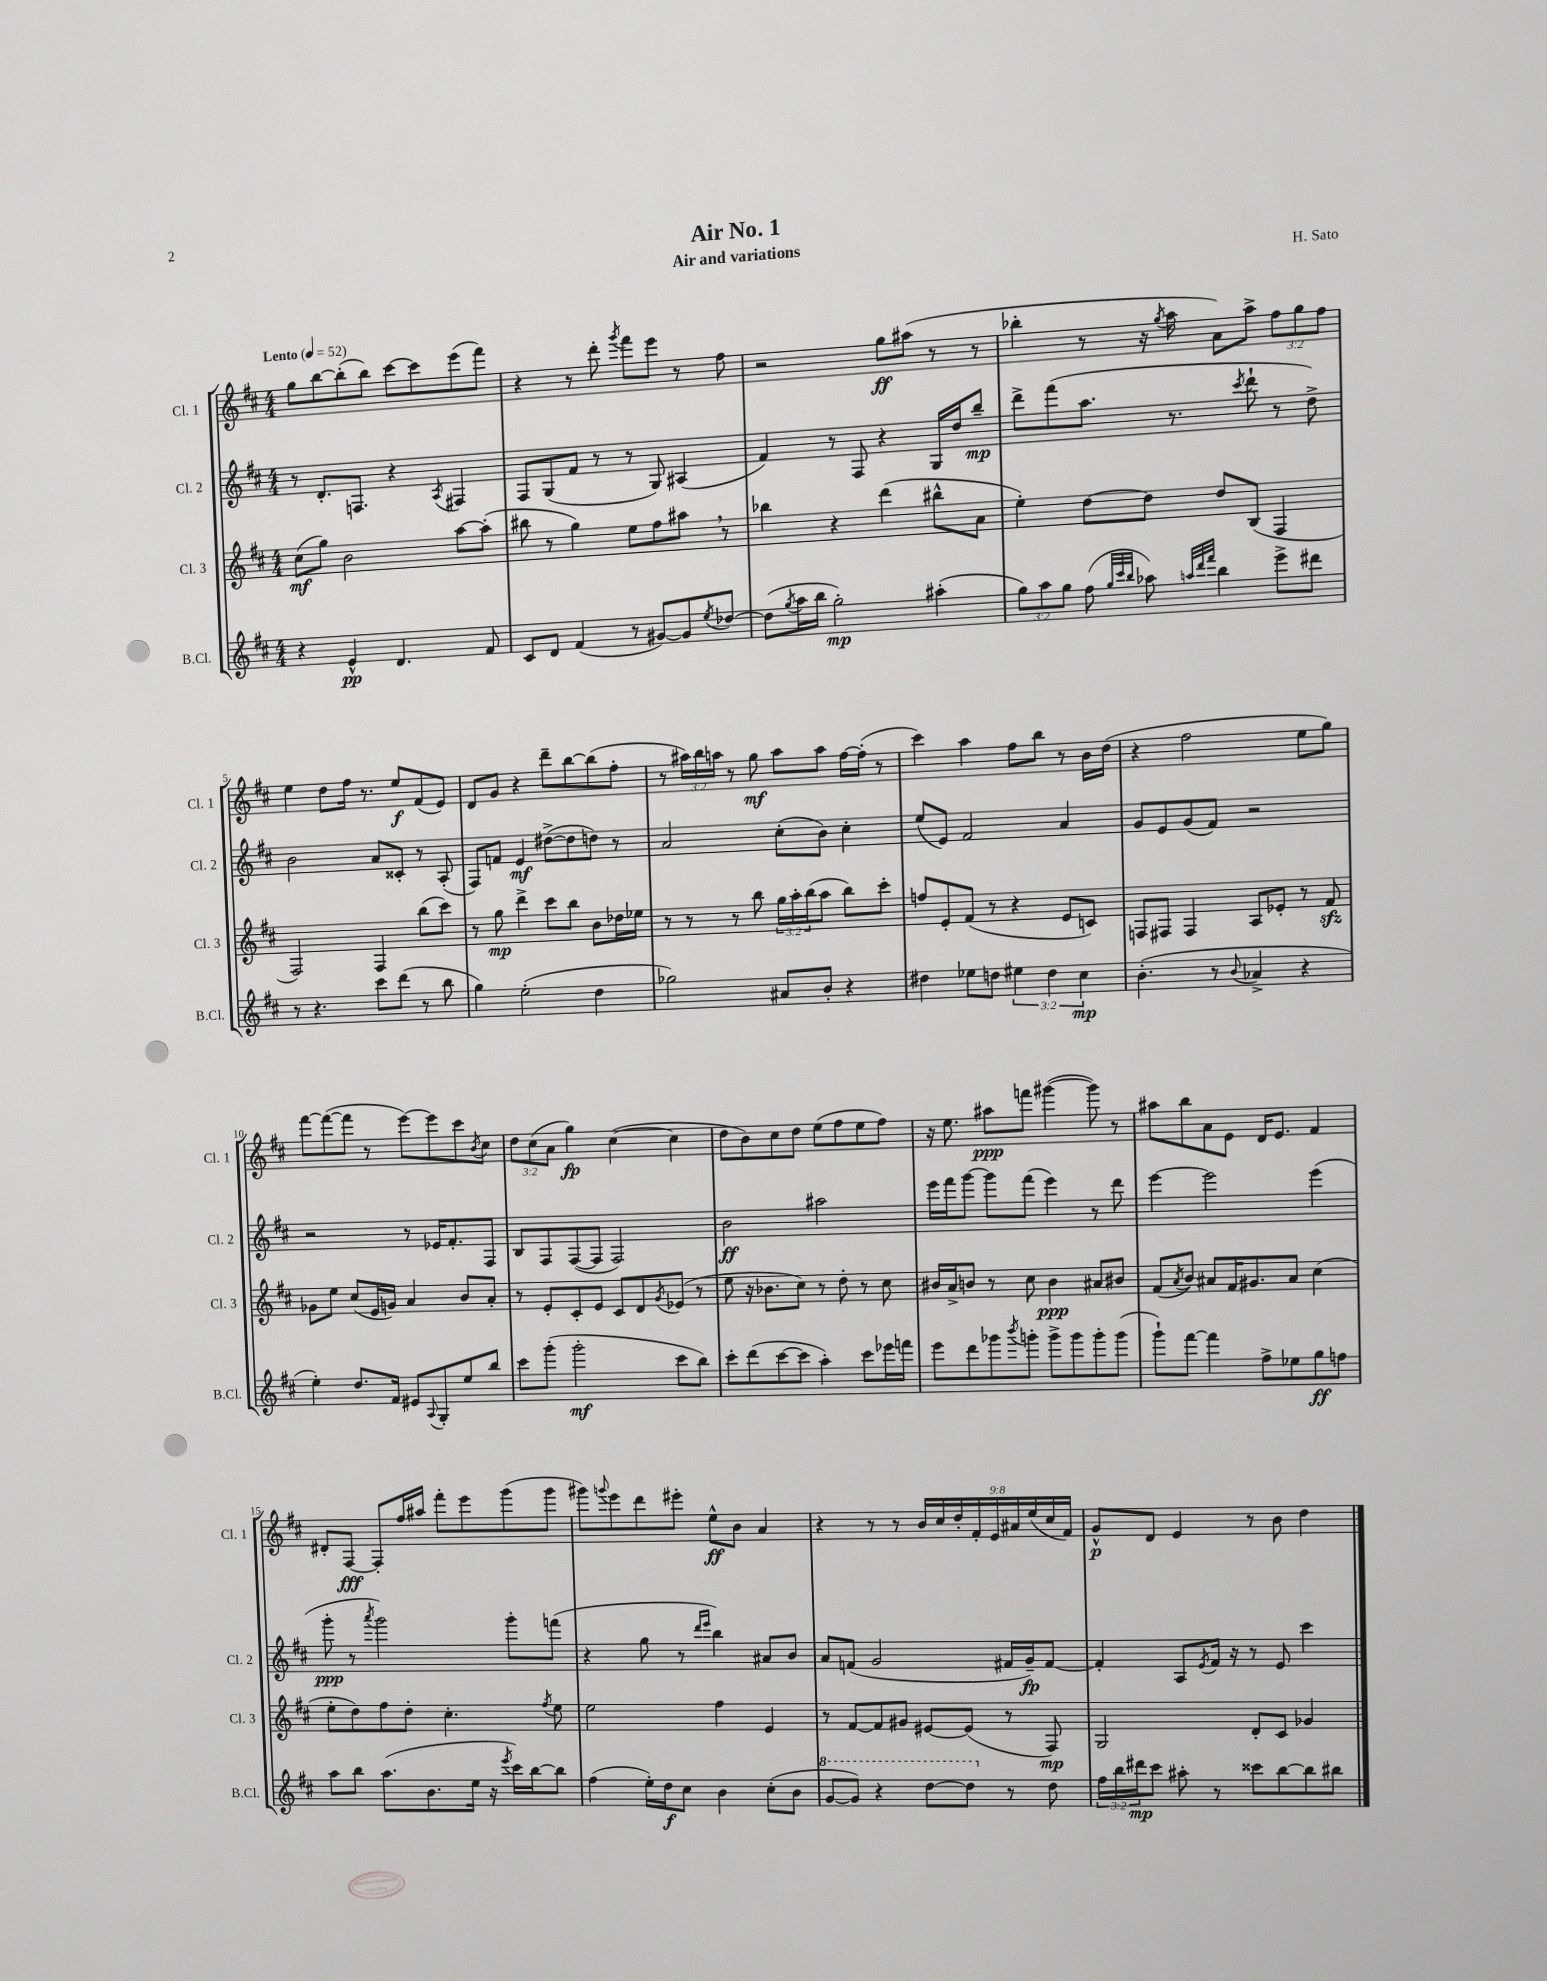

**kern	**dynam	**kern	**dynam	**kern	**dynam	**kern	**dynam
*part4	*part4	*part3	*part3	*part2	*part2	*part1	*part1
*staff4	*staff4	*staff3	*staff3	*staff2	*staff2	*staff1	*staff1
*I"B.Cl.	*	*I"Cl. 3	*	*I"Cl. 2	*	*I"Cl. 1	*
*I'B.Cl.	*	*I'Cl. 3	*	*I'Cl. 2	*	*I'Cl. 1	*
*clefG2	*	*clefG2	*	*clefG2	*	*clefG2	*
*k[f#c#]	*	*k[f#c#]	*	*k[f#c#]	*	*k[f#c#]	*
*M4/4	*	*M4/4	*	*M4/4	*	*M4/4	*
*MM52	*	*MM52	*	*MM52	*	*MM52	*
=1	=1	=1	=1	=1	=1	=1	=1
!	!	!	!	!	!	!LO:TX:a:B:t=Lento	!
4r	.	(8cc#\L	mf	8r	.	8gg\L	.
.	.	8gg\J)	.	8.d'/L	.	[8bb\	.
4e^^/	pp	2b\	.	.	.	(8bb'\]	.
.	.	.	.	8.Fn/J	.	.	.
.	.	.	.	.	.	8bb\J)	.
4.d/	.	.	.	4r	.	[8ccc#\L	.
.	.	.	.	.	.	8ccc#\]	.
.	.	.	.	8qA/	.	.	.
.	.	[8aa\L	.	4F#X/	.	(8eee\	.
8f#/	.	(8aa'\J]	.	.	.	8fff#\J)	.
=2	=2	=2	=2	=2	=2	=2	=2
8c#/L	.	8bb#X\	.	8F#/L	.	4r	.
8d/J	.	8r	.	(8G/	.	.	.
(4f#/	.	4gg\)	.	8f#/J	.	8r	.
.	.	.	.	8r	.	8ddd'\	.
.	.	.	.	.	.	8qggg/	.
8r	.	8ee\L	.	8r	.	8fff#\L	.
[8g#X/L)	.	8ff#\	.	8G/)	.	8eee\J	.
8g#/]	.	8aa#X,\J	.	(4A#X/	.	8r	.
8qee/	.	.	.	.	.	.	.
[8dd-X/J	.	8r	.	.	.	8ff#\	.
=3	=3	=3	=3	=3	=3	=3	=3
(8dd-\L]	.	4bb-X\	.	4f#/)	.	2r	.
8qgg/	.	.	.	.	.	.	.
16aa\L	.	.	.	.	.	.	.
16bb\JJ	.	.	.	.	.	.	.
2gg'\)	mp	4r	.	8r	.	.	.
.	.	.	.	8F#/	.	.	.
.	.	(4ddd\	.	4r	.	8gg\L	ff
.	.	.	.	.	.	(8aa#X\J	.
(4aa#X'\	.	8bb#X^^\L	.	16G/LL	.	8r	.
.	.	.	.	16dd/J	.	.	.
.	.	8a\J	.	8bb~/J	mp	8r	.
=4	=4	=4	=4	=4	=4	=4	=4
12gg\L)	.	4ee'\)	.	8ddd^\L	.	4bb-X'\	.
12aa\	.	.	.	.	.	.	.
.	.	.	.	(8fff#\	.	.	.
12gg\J	.	.	.	.	.	.	.
(8ff#\	.	[8dd\L	.	8.aa\J	.	8r	.
32qqgg/LLL	.	.	.	.	.	.	.
32qqccc#/	.	.	.	.	.	.	.
32qqbb/JJJ	.	.	.	.	.	.	.
8aa-X\)	.	8dd\J]	.	.	.	16r	.
.	.	.	.	.	.	8qgg/	.
.	.	.	.	8.r	.	16aa\	.
32qqaan/LLL	.	.	.	.	.	.	.
32qqddd/	.	.	.	.	.	.	.
32qqfff#/JJJ	.	.	.	.	.	.	.
4bb\	.	8dd/L	.	.	.	8a\L)	.
.	.	.	.	8qccc#/	.	.	.
.	.	(8B/J	.	8ddd`\	.	8aa^\J	.
8eee^\L	.	4F#/	.	8r	.	12ff#\L	.
.	.	.	.	.	.	12gg\	.
8ddd#X\J	.	.	.	8dd^\)	.	.	.
.	.	.	.	.	.	12ff#\J	.
!!LO:LB:g=z
=5	=5	=5	=5	=5	=5	=5	=5
8r	.	2F#/)	.	2b\	.	4ee\	.
4.r	.	.	.	.	.	.	.
.	.	.	.	.	.	8dd\L	.
.	.	.	.	.	.	16ff#\Jk	.
.	.	.	.	.	.	8.r	.
8ccc#\L	.	4F#/	.	8a/L	.	.	.
(8ddd\J	.	.	.	8c##X'/J	.	8ee/L	f
8r	.	(8bb\L	.	8r	.	(8f#/	.
8bb\	.	8ccc#\J)	.	(8A'/	.	8e/J)	.
=6	=6	=6	=6	=6	=6	=6	=6
4gg\)	.	8r	.	8F#/L)	.	8d/L	.
.	.	8gg\	mp	8fn/J	.	8g/J	.
(2ee'\	.	4ddd^\	.	4e/	mf	4r	.
.	.	8ccc#\L	.	([8dd#X^\L	.	8ddd~\L	.
.	.	8bb\J	.	8dd#\]	.	[8bb\	.
4dd\	.	8b\L	.	8ddn\J)	.	(8bb\]	.
.	.	16dd-X\L	.	8r	.	8ff#'\J	.
.	.	16ee-X\JJ	.	.	.	.	.
=7	=7	=7	=7	=7	=7	=7	=7
2gg-X\)	.	8r	.	2a/	.	8r	.
.	.	8r	.	.	.	24aa#X\LL)	.
.	.	.	.	.	.	24bb\	.
.	.	.	.	.	.	24aan\JJ	.
.	.	8r	.	.	.	8r	.
.	.	8bb\	.	.	.	8gg\	mf
8a#X/L	.	24gg\LL	.	(8cc#'\L	.	8aa\L	.
.	.	24aa'\	.	.	.	.	.
.	.	(24bb\J	.	.	.	.	.
8b'/J	.	8aa\J	.	8b\J)	.	8aa\J	.
4r	.	8bb\L)	.	4cc#'\	.	[16ff#\LL	.
.	.	.	.	.	.	(16ff#'\JJ]	.
.	.	8ccc#'\J	.	.	.	8r	.
=8	=8	=8	=8	=8	=8	=8	=8
4dd#X\	.	8ffn/L	.	(8ee/L	.	4ccc#\)	.
.	.	8e'/	.	8e/J)	.	.	.
8ee-X\L	.	(8f#/J	.	2f#/	.	4aa\	.
8ddn\J	.	8r	.	.	.	.	.
6ee#X\	.	4r	.	.	.	8ff#\L	.
.	.	.	.	.	.	8bb\J	.
6dd\	.	.	.	.	.	.	.
.	.	8e/L	.	4a/	.	8r	.
6cc#\	mp	.	.	.	.	.	.
.	.	8cn/J)	.	.	.	16b\LL	.
.	.	.	.	.	.	(16dd\JJ	.
=9	=9	=9	=9	=9	=9	=9	=9
(4.b'\	.	8Fn/L	.	8g/L	.	4r	.
.	.	8F#X/J	.	8e/	.	.	.
.	.	4F#/	.	(8g/	.	2ff#\	.
8r	.	.	.	8f#/J)	.	.	.
8qqb/	.	.	.	.	.	.	.
4a-X^/	.	8A/L	.	2r	.	.	.
.	.	8e-X'/J	.	.	.	.	.
4r	.	8r	.	.	.	8ee\L	.
.	.	8f#zz/	.	.	.	8gg\J)	.
!!LO:LB:g=z
=10	=10	=10	=10	=10	=10	=10	=10
4ee'\)	.	8g-X\L	.	2r	.	[8fff#\L	.
.	.	8ee\J	.	.	.	(8fff#\_	.
8.dd/L	.	(8cc#/L	.	.	.	8fff#\J]	.
.	.	16e/L	.	.	.	8r	.
16f#/Jk	.	16gn/JJ)	.	.	.	.	.
8e#X/L	.	4a/	.	8r	.	[8eee\L)	.
8qqA/	.	.	.	.	.	.	.
8G'/	.	.	.	16e-X/KL	.	8eee\]	.
.	.	.	.	8.f#'/	.	.	.
8ee/	.	8b/L	.	.	.	8ccc#\	.
.	.	.	.	.	.	8qb/	.
8bb/J	.	8a'/J	.	8F#/J	.	8cc#\J	.
=11	=11	=11	=11	=11	=11	=11	=11
8ccc#\L	.	8r	.	8B/L	.	12dd\L	.
.	.	.	.	.	.	(12cc#\	.
(8ggg'\J	.	8e'/L	.	8F#/	.	.	.
.	.	.	.	.	.	12a\J	.
2ggg'\	mf	8c#'/	.	([8F#/	.	4gg\)	fp
.	.	8e/J	.	8F#/J]	.	.	.
.	.	8c#/L	.	2F#/)	.	([4cc#\	.
.	.	8d/	.	.	.	.	.
.	.	8qg/	.	.	.	.	.
8ccc#\L	.	(8e-X/J	.	.	.	4cc#\]	.
8bb\J)	.	8r	.	.	.	.	.
=12	=12	=12	=12	=12	=12	=12	=12
8ccc#'\L	.	8ee\	.	2b\	ff	8dd\L	.
(8ddd\	.	16r	.	.	.	8b\)	.
.	.	8.b-X\L	.	.	.	.	.
[8ccc#\	.	.	.	.	.	8cc#\	.
8ccc#\J]	.	8cc#\J)	.	.	.	8dd\J	.
4aa'\)	.	8r	.	2aa#X\	.	(8ee\L	.
.	.	8dd'\	.	.	.	8ff#\	.
8ccc#\L	.	8r	.	.	.	8ee\	.
16eee-X\L	.	8cc#\	.	.	.	8ff#\J)	.
16fffn\JJ	.	.	.	.	.	.	.
=13	=13	=13	=13	=13	=13	=13	=13
8eee\L	.	16b#X/LL	.	16eee\LL	.	16r	.
.	.	16a^/J	.	16fff#\J	.	8.ee\	.
8ddd\	.	8bn/J	.	[8ggg\J	.	.	.
8ggg-X\	.	8r	.	8ggg\L]	.	8aa#X\L	ppp
8qbbb/	.	.	.	.	.	.	.
8gggn'\J	.	8cc#\	.	(8fff#\J	.	8fffn\J	.
8ggg^\L	.	4b\	ppp	4eee\)	.	([4ggg#X\	.
8ggg\	.	.	.	.	.	.	.
8ggg'\	.	8a#X/L	.	8r	.	8ggg#\])	.
(8ggg\J	.	8b#X/J	.	8ddd\	.	8r	.
=14	=14	=14	=14	=14	=14	=14	=14
8ggg`\L)	.	(8f#/L	.	[4eee\	.	8aa#X\L	.
.	.	8qa/	.	.	.	.	.
[8fff#\J	.	8b/J)	.	.	.	8bb\	.
4fff#\]	.	8a#X/L	.	2eee\]	.	8a\	.
.	.	16f#/K	.	.	.	8e\J	.
.	.	8.g#X/	.	.	.	.	.
8ff#^\L	.	.	.	.	.	16d/KL	.
.	.	.	.	.	.	8.e/J	.
8ee-X\	.	8a#/J	.	.	.	.	.
8gg\	ff	(4cc#\	.	(4eee\	.	4f#/	.
8ffn\J	.	.	.	.	.	.	.
!!LO:LB:g=z
=15	=15	=15	=15	=15	=15	=15	=15
8aa\L	.	8ee'\L	.	8ggg'\	ppp	8d#X'/L	.
8bb\J	.	8dd\)	.	8r	.	[8F#/J	fff
.	.	.	.	8qaaa/	.	.	.
(8.aa\L	.	8ff#\	.	2ggg\)	.	8F#'/L]	.
.	.	8dd'\J	.	.	.	16ff#/L	.
8.b\	.	.	.	.	.	16aa#X/JJ	.
.	.	4.cc#'\	.	.	.	8fff#'\L	.
16ee\Jk	.	.	.	.	.	8eee\	.
16r	.	.	.	.	.	.	.
8qeee/	.	.	.	.	.	.	.
16ccc#\LL)	.	.	.	8ggg'\L	.	(8ggg\	.
[16bb\J	.	.	.	.	.	.	.
.	.	8qff#/	.	.	.	.	.
8bb\J]	.	8ee\	.	(8fffn\J	.	8ggg\J	.
=16	=16	=16	=16	=16	=16	=16	=16
(4ff#\	.	2ee\	.	4r	.	8ggg#X\L)	.
.	.	.	.	.	.	8qqgggn/	.
.	.	.	.	.	.	8eee\	.
16ee'\LL)	.	.	.	8gg\	.	8ddd\	.
16dd\J	f	.	.	.	.	.	.
8cc#\J	.	.	.	8r	.	8eee#X'\J	.
.	.	.	.	16qqddd/LL	.	.	.
.	.	.	.	16qqeee/JJ	.	.	.
4b\	.	4ff#\	.	4bb\)	.	8ee^^\L	ff
.	.	.	.	.	.	8b\J	.
(8cc#'\L	.	4e/	.	8a#X/L	.	4a/	.
8b\J	.	.	.	8b/J	.	.	.
=17	=17	=17	=17	=17	=17	=17	=17
*8va	*	*	*	*	*	*	*
[8gg/L	.	8r	.	8a/L	.	4r	.
8gg/J])	.	[8f#/L	.	(8fn/J	.	.	.
4r	.	8f#/]	.	2g/	.	8r	.
.	.	8g#X/J	.	.	.	8r	.
[8ddd\L	.	[8e#X/L	.	.	.	18b/LL	.
.	.	.	.	.	.	18cc#/	.
.	.	.	.	.	.	18dd'/	.
8ddd\J]	.	(8e#/J]	.	.	.	.	.
.	.	.	.	.	.	18f#'/	.
.	.	.	.	.	.	18e/	.
*X8va	*	*	*	*	*	*	*
8r	.	8r	.	16f#X/LL	.	.	.
.	.	.	.	.	.	18a#X/	.
.	.	.	.	16g~/J)	fp	.	.
.	.	.	.	.	.	(18ee/	.
8dd\	.	8F#/)	mp	[8f#/J	.	.	.
.	.	.	.	.	.	18cc#/	.
.	.	.	.	.	.	18f#/JJ)	.
=18	=18	=18	=18	=18	=18	=18	=18
24ff#\LL	.	2G/	.	4f#'/]	.	8g^^/L	p
24bb\	.	.	.	.	.	.	.
24ddd#X\J	mp	.	.	.	.	.	.
8ccc#\J	.	.	.	.	.	8d/J	.
8aa#X'\	.	.	.	8A/L	.	4e/	.
.	.	.	.	8qe/	.	.	.
8r	.	.	.	16f#/Jk	.	.	.
.	.	.	.	16r	.	.	.
8ccc##X\L	.	8d'/L	.	8r	.	8r	.
[8bb\	.	8c#/J	.	8e/	.	8b\	.
8bb\]	.	4g-X/	.	4ccc#\	.	4dd\	.
8bb#X\J	.	.	.	.	.	.	.
==	==	==	==	==	==	==	==
*-	*-	*-	*-	*-	*-	*-	*-
